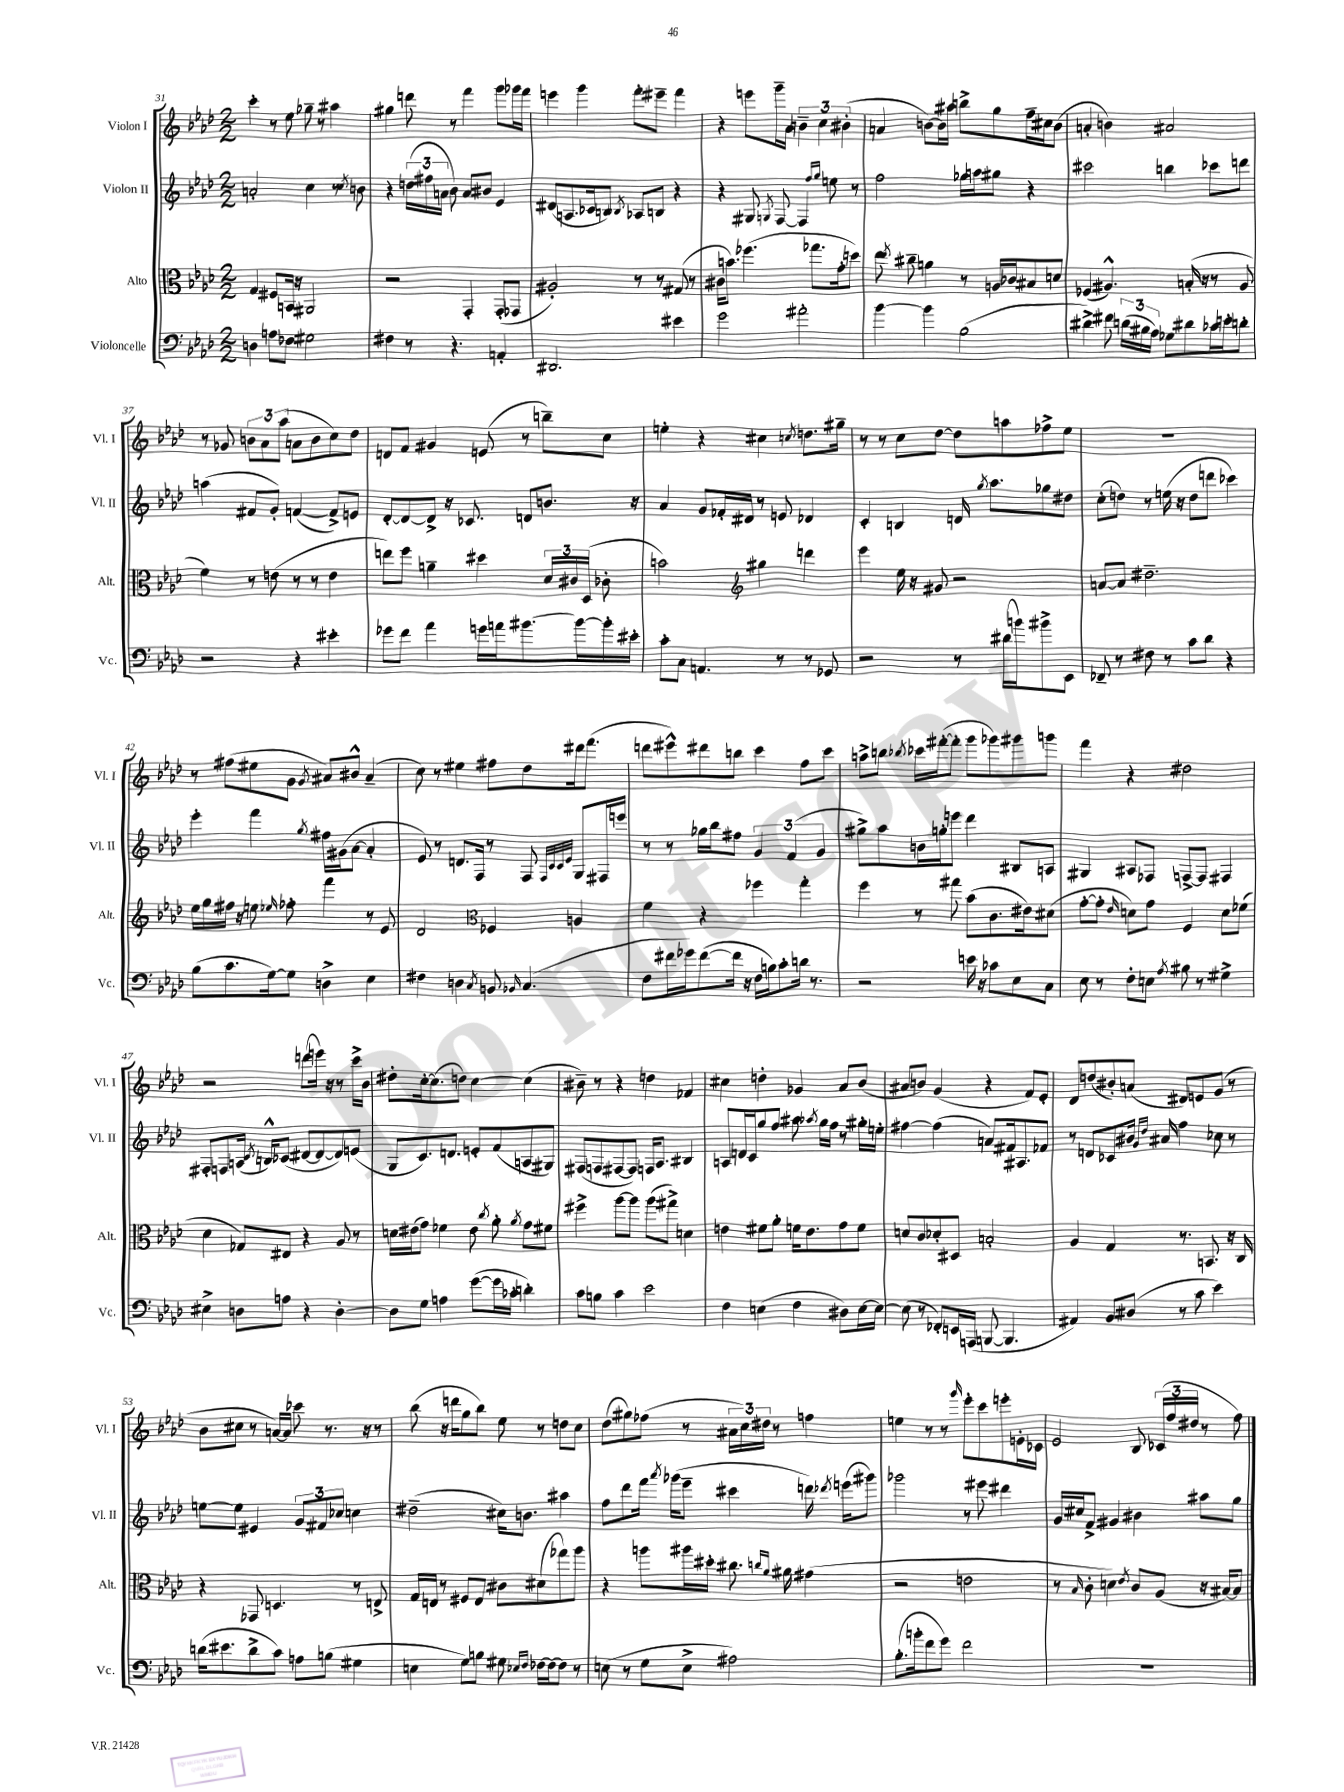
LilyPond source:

<<
\new StaffGroup <<
\new Staff = "s0" \with { instrumentName = "Violon I" shortInstrumentName = "Vl. I" } {
    \clef treble \key aes \major \numericTimeSignature \time 2/2
    \autoBeamOff c'''4-. r8 ees''8 ges''8-- r8 ais''4 |
    gis''4 d'''8 r8 f'''4 g'''8[ ges'''16 f'''16] |
    e'''4 g'''4 f'''8[-. eis'''8]-- f'''4 |
    r4 e'''8[ g'''16-- aes'16] \tuplet 3/2 { b'4-- c''4 bis'4-.( } |
    a'4 b'8[~) b'16 ais''16] b''8[-> g''8 f''16-- cis''16 b'8]( |
    a'4-. b'4) ais'2 |
    r8 ges'8 \tuplet 3/2 { b'8[ aes'8 aes''8]( } a'8[ b'8 c''8) des''8] |
    d'8[ f'8] gis'4 e'8( r8 b''8[--) c''8] |
    e''4-. r4 cis''4 \acciaccatura { c''8 } d''8.[ gis''16]-- |
    r8 r8 c''8[ des''8]~ des''8[ a''8 fes''8-> ees''8] |
    R1 |
    r8 fis''8[( eis''8 g'8] \acciaccatura { g'8 } ais'8[) bis'8]-^ ais'4--( |
    c''8) r8 eis''4 fis''8[ des''8 dis'''16 f'''8.]( |
    d'''8[ eis'''8-^) dis'''8 b''8] c'''4 f''8[ c'''8] |
    a''8[-> b''8] \acciaccatura { bes''8 } ces'''16[ fis'''16~-.( fis'''8]-. g'''8[ ges'''8) gis'''8 g'''8] |
    f'''4 r4 dis''2 |
    r2 d'''8[( e'''16]) r16 r8 c'''16[-> bes'16] |
    dis''8[-. c''16~-. c''8.( d''8]) c''4~ c''4( |
    bis'8--) r8 r4 d''4 fes'4 |
    cis''4 d''4-. ges'4 aes'8[ bes'8]( |
    ais'8[ b'8]) g'4( r4 f'8[) ees'8]-. |
    des'8[ d''8( bis'8-.) a'8]( dis'8[) e'8 g'8]( r8 |
    bes'8[ cis''8] r8 a'16[~) a'16] ces'''8 r8. r16 r8 |
    bes''8( r16 d'''16[ g''8 bes''8]) ees''8 r8 d''8[ c''8] |
    des''8[( gis''8) fes''8]( r8 \tuplet 3/2 { ais'16[ c''16) dis''16] } r8 f''4 |
    e''4 r8 r8 \grace { g'''16 } ees'''8[-. c'''8 e'''8-. e'16-. ces'16] |
    ees'2 bes8 \tuplet 3/2 { ces'16[( f''16 dis''16] } r8 f''8) \bar "|." |
}
\new Staff = "s1" \with { instrumentName = "Violon II" shortInstrumentName = "Vl. II" } {
    \clef treble \key aes \major \numericTimeSignature \time 2/2
    \autoBeamOff a'2-. c''4 r8 \acciaccatura { c''8 } b'8 |
    r4 \tuplet 3/2 { d''16[( fis''16 a'16] } bes'8) a'8[ bis'8] ees'4 |
    dis'8[( a8. ces'16 b8]) \acciaccatura { bes8 } aes8[ b8] r4 |
    r4 gis8 \acciaccatura { g8 } f8~ f4 \grace { f''16[ g''16] } e''8 r8 |
    f''2 ges''16[ a''16 gis''8] r4 |
    cis'''2 b''4 ces'''8[ d'''8] |
    a''4( fis'8[ g'8]-.) f'4~( f'8[->) e'8] |
    des'8[~-. des'8~ des'8]-> r16 ces'8. d'8[ b'8.] r16 |
    aes'4 g'8[ fes'16-. dis'16] r8 e'8 des'4 |
    c'4-. b4 d'16 \acciaccatura { g''8 } aes''8.[ ges''8 dis''8] |
    c''8[-.( d''8]) r8 e''16( r16 d''8[ d'''8] ces'''4) |
    ees'''4-. f'''4 \acciaccatura { g''8 } fis''16[ gis'16( aes'8]~ aes'4-. |
    ees'8) r8 d'8.[ f16] r8 f8 \grace { f32[ c'32 c'32 ees'32] } g8[ fis16 e'''16] |
    r8 r8 ges''16[ bes''16 fis''8] \tuplet 3/2 { g'4 f'4( g'4 } |
    gis''8[->) aes''8 b'16 g''16-. e'''8] des'''4 bis8[ a8] |
    gis4 ais8[ fes8] f8[~-> f8] fis4 |
    fis8[-. f8 a16]( \acciaccatura { c'8 } b16[-^) ces'8]( dis'8[~ dis'8~ dis'8) e'8]( |
    g8[ c'8.) d'8.] e'8[-. f'8( a8 gis8]) |
    fis8[( f8 fis8~ fis8]) f16[ aes8.] bis4 |
    a8[ d'16 c'16 g''8 f''8] ais''8 \acciaccatura { aes''8 } g''16[ f''16] r8 gis''16[-. e''16]-. |
    fis''4~ fis''4( a'8[) fis'16 ais8. fes'8] |
    r8 d'8[ ces'8 bis'16] \grace { g'16[ des''16] } ais'16 f''4 ces''8 r8 |
    e''8[~ e''8] eis'4 \tuplet 3/2 { g'8[ fis'8 ces''8] } c''4 |
    dis''2--( cis''16[) b'8.] ais''4 |
    f''8[ des'''8 f'''16] \acciaccatura { aes'''8 } ges'''16[( ees'''8]-- cis'''4 d'''16) \acciaccatura { des'''8 } e'''16[( gis'''8]) |
    ges'''2 r8 eis'''8 dis'''4 |
    g'16[ cis''16 f'8]-> gis'4 bis'4 ais''8[ g''8] \bar "|." |
}
\new Staff = "s2" \with { instrumentName = "Alto" shortInstrumentName = "Alt." } {
    \clef alto \key aes \major \numericTimeSignature \time 2/2
    \autoBeamOff g4 fis8[ b,16] r16 ais,2 |
    r2 g,4-. g,8[-.( ges,8] |
    ais2-.) r8 r8 gis8( r8 |
    cis'16[ b'8.]) fes''4.( ges''8.[ g'16-. d''8]) |
    ees''8 \acciaccatura { ees''8 } cis''8-- a'4 r8 a16[ ces'16 bis8 d'8] |
    fes4( ais4.-^) b16-.( r16 r8 ais8 |
    f'4) r8 e'8( r8 r8 e'4 |
    e''8[) f''8] a'4-- dis''4 \tuplet 3/2 { des'16[ cis'16 des16]( } ces'8-. |
    b'2) \clef treble gis''4 d'''4 |
    ees'''4 ees''16 r16 gis'8 r2 |
    a'8[~ a'8] dis''2.-- |
    ees''16[ g''16 fis''16] r16 e''8 \grace { ees''16 } fes''8-. f'''4 r8 ees'8 |
    des'2 \clef alto fes4 a4 |
    f'4 r4 fes''4 g''4-. |
    f''4 r8 gis''8 bes'8[( c'8. eis'16) dis'8]( |
    g'8[~-. g'8]-. \grace { ees'16 } d'8[) g'8] f4 d'8[ fes'8]( |
    des'4 ges8[) eis8] r4 aes8 r8 |
    d'16[ eis'16( g'8]) fes'4 eis'8 \acciaccatura { c''8 } aes'8-. \acciaccatura { aes'8 } g'8[ fis'8] |
    fis''4-> aes''8[~ aes''8] aes''8[( gis''8]->) d'4 |
    e'4 fis'8[ aes'8]-. f'16[ e'8. g'8 f'8] |
    d'8[ c'8 des'8-. dis8] b2-. |
    aes4 g4 r8. b,8. r16 c16 |
    r4 ges,8 d4. r8 e8-> |
    g16[ e16] r8 fis8[ e8] cis'8[ dis'8( ges''8) aes''8] |
    r4 a''8[ ais''16 dis''16]-. cis''8. \grace { c''16[ aes'16] } ais'16 gis'4( |
    r2 e'2 |
    r8 \grace { bes16 } c'8-. d'4) \acciaccatura { ees'8 } c'8[ aes8]( r16 bis16[~) bis8] \bar "|." |
}
\new Staff = "s3" \with { instrumentName = "Violoncelle" shortInstrumentName = "Vc." } {
    \clef bass \key aes \major \numericTimeSignature \time 2/2
    \autoBeamOff d4 a8[ fes8] gis2 |
    fis4 r8 r4. a,4-. |
    dis,2. eis'4 |
    g'2 ais'2-. |
    bes'4~ bes'4 bes2( |
    dis'4->) fis'8 \tuplet 3/2 { d'16[( bis16 aes16]) } ges8[ dis'8 ces'16 e'16-. d'8]-. |
    r2 r4 eis'4-. |
    ges'8[ f'8] aes'4 g'16[ a'16 bis'8.~ bis'16~ bis'16-. eis'16]-. |
    c'8[-. c8] a,4. r8 r8 ges,8 |
    r2 r8 dis'16[( b'16) bis'8-> ees,8] |
    fes,8-- r8 fis8 r8 c'8[ des'8] r4 |
    bes8[( c'8. g16~) g8] d4-> ees4 |
    fis4 d4 \acciaccatura { c8 } b,8 \grace { bes,16 } c4.( |
    f8[ fis'16 ges'16) fis'8~( fis'16] r16 f16[ b16) c'8-. d'16] r8. |
    r2 e'16 r16 ces'8[ ees8 c8] |
    ees8 r8 f8[-. e8] \acciaccatura { aes8 } bis8 r8 gis4-> |
    eis4-> d8[ a8] r4 d4~-. |
    d8[ g8] a4 g'8[~( g'16 ces'16]-. d'4-.) |
    c'8[ b8] c'4 ees'2 |
    f4 e4( f4 dis8[) e16~ e16]~ |
    e8( r8 fes,8[-.) e,16 a,,16]( b,,8~ b,,4. |
    ais,4) bes,8[ dis8]( r8 c'8 ees'4) |
    d'16[( eis'8. d'8-> c'8]) a8[ b8]( gis4 |
    e4 g8[) b8] gis8 \grace { ees16[ f16] } fes16[~ fes16~ fes8] r8 |
    e8( r8 g8[ e8]-> ais2) |
    bes8.[-.( b'16-. f'8 g'8]) f'2 |
    R1 \bar "|." |
}
>>
>>
\layout { \context { \Score currentBarNumber = #31 } }
